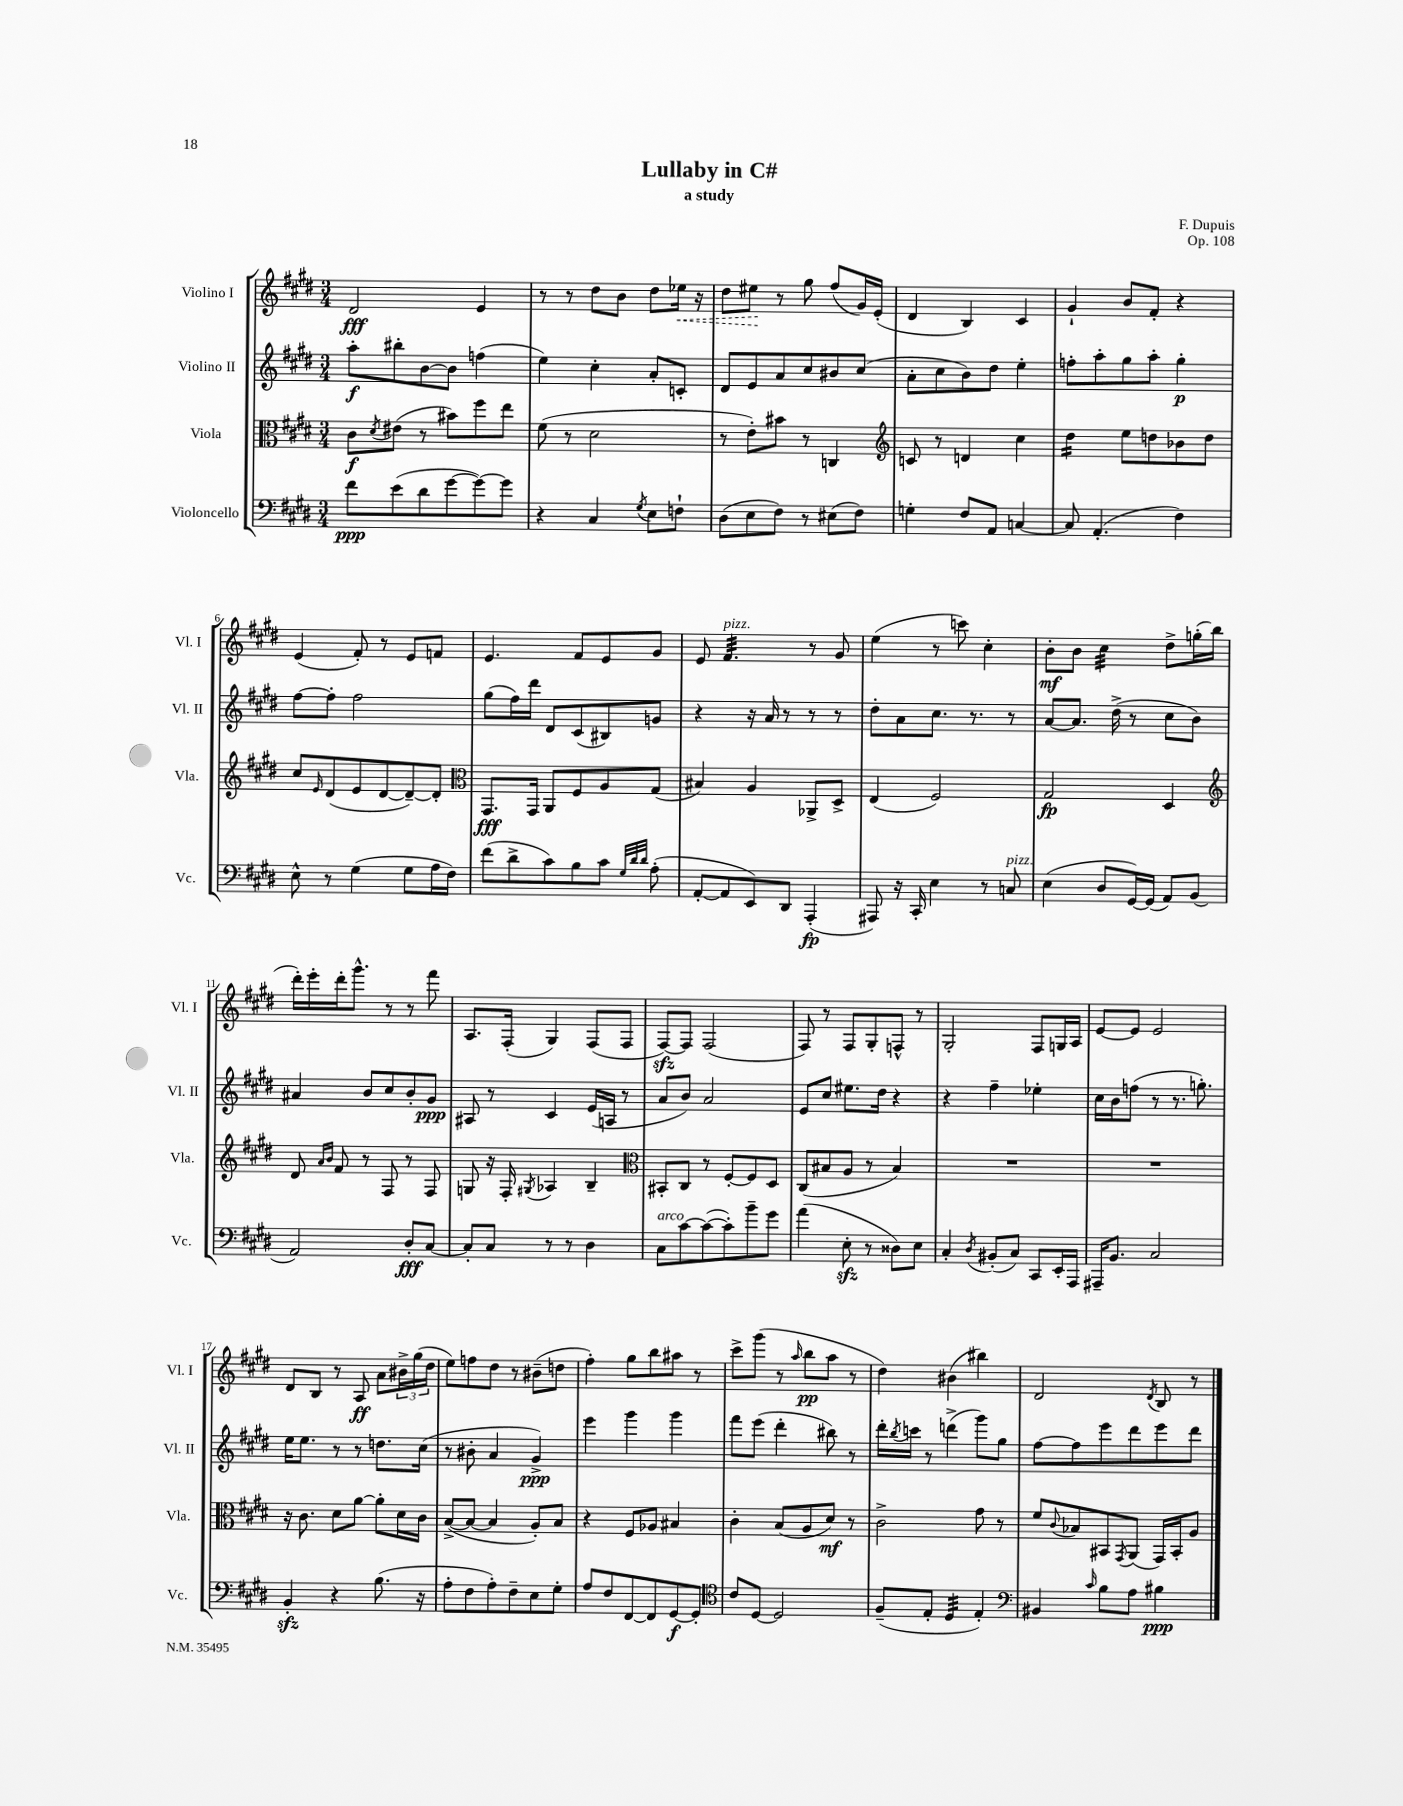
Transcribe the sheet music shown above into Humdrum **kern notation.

**kern	**dynam	**kern	**dynam	**kern	**dynam	**kern	**dynam
*part4	*part4	*part3	*part3	*part2	*part2	*part1	*part1
*staff4	*staff4	*staff3	*staff3	*staff2	*staff2	*staff1	*staff1
*I"Violoncello	*	*I"Viola	*	*I"Violino II	*	*I"Violino I	*
*I'Vc.	*	*I'Vla.	*	*I'Vl. II	*	*I'Vl. I	*
*clefF4	*	*clefC3	*	*clefG2	*	*clefG2	*
*k[f#c#g#d#]	*	*k[f#c#g#d#]	*	*k[f#c#g#d#]	*	*k[f#c#g#d#]	*
*M3/4	*	*M3/4	*	*M3/4	*	*M3/4	*
=1	=1	=1	=1	=1	=1	=1	=1
8f#\L	ppp	8c#\L	f	8aa'\L	f	2d#/	fff
.	.	8qd#/	.	.	.	.	.
(8e\	.	(8e#X\J	.	8bb#X'\	.	.	.
8d#\	.	8r	.	[8b\	.	.	.
[8g#\	.	8b#X\L)	.	8b\J]	.	.	.
8g#\_)	.	8ff#\	.	(4ffn\	.	4e/	.
8g#\J]	.	8ee\J	.	.	.	.	.
=2	=2	=2	=2	=2	=2	=2	=2
4r	.	(8f#\	.	4ee\)	.	8r	.
.	.	8r	.	.	.	8r	.
4C#/	.	2d#\	.	4cc#'\	.	8dd#\L	.
.	.	.	.	.	.	8b\J	.
8qG#/	.	.	.	.	.	.	.
8E\L	.	.	.	8a'/L	.	8dd#\L	.
!	!	!	!	!	!	!	!LO:HP:b
8Fn`\J	.	.	.	8cn'/J	.	16ee-X\Jk	<
.	.	.	.	.	.	16r	.
=3	=3	=3	=3	=3	=3	=3	=3
(8D#\L	.	8r	.	8d#/L	.	8dd#\L	.
8E\	.	8e'\L)	.	8e/	.	8ee#X\J	.
8F#\J)	.	8b#X\J	.	8a/	.	8r	[
8r	.	8r	.	8cc#/	.	8gg#\	.
(8E#X\L	.	4Cn/	.	8b#X/	.	(8ff#/L	.
8F#\J)	.	.	.	(8cc#/J	.	16g#/L)	.
.	.	.	.	.	.	(16e'/JJ	.
=4	=4	=4	=4	=4	=4	=4	=4
*	*	*clefG2	*	*	*	*	*
4Gn'\	.	8cn/	.	8a'\L	.	4d#/	.
.	.	8r	.	8cc#\	.	.	.
8F#/L	.	4dn/	.	8b\)	.	4B/)	.
8AA/J	.	.	.	8dd#\J	.	.	.
[4Cn/	.	4cc#\	.	4ee'\	.	4c#/	.
=5	=5	=5	=5	=5	=5	=5	=5
*	*	*tremolo	*	*	*	*	*
8C/]	.	16dd#\LL	.	8ffn'\L	.	4g#`/	.
.	.	16dd#\	.	.	.	.	.
(4.AA'/	.	16dd#\	.	8aa'\	.	.	.
.	.	16dd#\JJ	.	.	.	.	.
*	*	*Xtremolo	*	*	*	*	*
.	.	8ee\L	.	8gg#\	.	8b/L	.
.	.	8ddn\	.	8aa'\J	.	8f#'/J	.
4F#\)	.	8b-X\	.	4gg#'\	p	4r	.
.	.	8dd\J	.	.	.	.	.
!!LO:LB:g=z
=6	=6	=6	=6	=6	=6	=6	=6
8E^^\	.	8cc#/L	.	[8ff#\L	.	(4e/	.
.	.	16qqe/	.	.	.	.	.
8r	.	(8d#/	.	8ff#'\J]	.	.	.
(4G#\	.	8e/	.	2ff#\	.	8f#'/)	.
.	.	[8d#/	.	.	.	8r	.
8G#\L	.	8d#~/_)	.	.	.	8e/L	.
16A\L	.	8d#'/J]	.	.	.	8fn/J	.
16F#\JJ)	.	.	.	.	.	.	.
=7	=7	=7	=7	=7	=7	=7	=7
*	*	*clefC3	*	*	*	*	*
(8f#\L	.	8.GG#/L	fff	(8gg#\L	.	4.e/	.
8d#^\	.	.	.	16ff#\L)	.	.	.
.	.	16GG#/Jk	.	16ddd#\JJ	.	.	.
8c#\)	.	8AA/L	.	8d#/L	.	.	.
8B\	.	8F#/	.	(8c#/	.	8f#/L	.
8c#\J	.	8A/	.	8B#X/)	.	8e/	.
32qqG#/LLL	.	.	.	.	.	.	.
32qqd#/	.	.	.	.	.	.	.
32qqd#/JJJ	.	.	.	.	.	.	.
(8A'\	.	(8G#/J	.	8gn/J	.	8g#/J	.
=8	=8	=8	=8	=8	=8	=8	=8
[8AA'/L	.	4B#X/)	.	4r	.	8e/	.
!	!	!	!	!	!	!LO:TX:a:i:t=pizz.	!
*	*	*	*	*	*	*tremolo	*
8AA/]	.	.	.	.	.	32f#/LLL	.
.	.	.	.	.	.	32f#/	.
.	.	.	.	.	.	32f#/	.
.	.	.	.	.	.	32f#/	.
8EE/)	.	4A/	.	16r	.	32f#/	.
.	.	.	.	.	.	32f#/	.
.	.	.	.	16a/	.	32f#/	.
.	.	.	.	.	.	32f#/	.
8DD#/J	.	.	.	8r	.	32f#/	.
.	.	.	.	.	.	32f#/	.
.	.	.	.	.	.	32f#/	.
.	.	.	.	.	.	32f#/JJJ	.
*	*	*	*	*	*	*Xtremolo	*
(4AAA'/	fp	8AA-X^/L	.	8r	.	8r	.
.	.	8D#^/J	.	8r	.	8g#/	.
=9	=9	=9	=9	=9	=9	=9	=9
8AAA#X/)	.	(4E/	.	8dd#'\L	.	(4ee\	.
16r	.	.	.	8a\	.	.	.
16CC#'/	.	.	.	.	.	.	.
4E\	.	2F#/)	.	8.cc#\J	.	8r	.
.	.	.	.	.	.	8cccn\)	.
.	.	.	.	8.r	.	.	.
8r	.	.	.	.	.	4cc#'\	.
!LO:TX:a:i:t=pizz.	!	!	!	!	!	!	!
8Cn/	.	.	.	8r	.	.	.
=10	=10	=10	=10	=10	=10	=10	=10
(4E\	.	2G#/	fp	[8a/L	.	8b'\L	mf
.	.	.	.	8.a/J]	.	8b\J	.
*	*	*	*	*	*	*tremolo	*
8D#/L	.	.	.	.	.	32cc#\LLL	.
.	.	.	.	.	.	32cc#\	.
.	.	.	.	(16dd#^\	.	32cc#\	.
.	.	.	.	.	.	32cc#\	.
[16GG#/L)	.	.	.	8r	.	32cc#\	.
.	.	.	.	.	.	32cc#\	.
(16GG#/JJ]	.	.	.	.	.	32cc#\	.
.	.	.	.	.	.	32cc#\JJJ	.
*	*	*	*	*	*	*Xtremolo	*
8AA/L)	.	4D#/	.	8cc#\L	.	8dd#^\L	.
(8BB/J	.	.	.	8b\J)	.	(16ggn'\L	.
.	.	.	.	.	.	16bb\JJ	.
!!LO:LB:g=z
=11	=11	=11	=11	=11	=11	=11	=11
*	*	*clefG2	*	*	*	*	*
2AA/)	.	8d#/	.	4a#X/	.	16ddd#'\LL)	.
.	.	.	.	.	.	16eee'\	.
.	.	16qqa/LL	.	.	.	.	.
.	.	16qqb/JJ	.	.	.	.	.
.	.	8f#/	.	.	.	16ddd#'\J	.
.	.	.	.	.	.	8.ggg#^^\J	.
.	.	8r	.	8b/L	.	.	.
.	.	8F#/	.	8cc#/	.	8r	.
8D#'/L	fff	8r	.	8b'/	.	8r	.
[8C#/J	.	8F#/	.	8g#/J	ppp	8fff#\	.
=12	=12	=12	=12	=12	=12	=12	=12
8C#'/L]	.	8Gn/	.	8A#X/	.	8.A/L	.
8C#/J	.	16r	.	8r	.	.	.
.	.	16F#'/	.	.	.	(16F#'/Jk	.
.	.	8qG#X/	.	.	.	.	.
8r	.	4A-X/	.	4c#/	.	4G#/)	.
8r	.	.	.	.	.	.	.
4D#\	.	4B~/	.	(16e/LL	.	(8F#/L	.
.	.	.	.	16An/JJ	.	.	.
.	.	.	.	8r	.	8F#/J	.
=13	=13	=13	=13	=13	=13	=13	=13
*	*	*clefC3	*	*	*	*	*
!LO:TX:a:i:t=arco	!	!	!	!	!	!	!
8C#\L	.	8BB#X'/L	.	8a/L	.	[8F#zz/L)	.
[8c#\	.	8C#/J	.	8b/J)	.	8F#/J]	.
(8c#\_	.	8r	.	2a/	.	(2F#/	.
8c#'\])	.	[8F#'/L	.	.	.	.	.
8b~\	.	8F#/]	.	.	.	.	.
8g#\J	.	8D#/J	.	.	.	.	.
=14	=14	=14	=14	=14	=14	=14	=14
(4a\	.	(8C#/L	.	8e/L	.	8F#/)	.
.	.	8B#X/	.	8cc#/J	.	8r	.
8Ezz'\	.	8A/J	.	8.ee#X\L	.	8F#/L	.
8r	.	8r	.	.	.	8G#'/	.
.	.	.	.	16dd#\Jk	.	.	.
8D##X\L)	.	4B#/)	.	4r	.	8Fn^^/J	.
8E\J	.	.	.	.	.	8r	.
=15	=15	=15	=15	=15	=15	=15	=15
4C#'/	.	2.r	.	4r	.	2G#'/	.
8qD#/	.	.	.	.	.	.	.
(8BB#X'/L	.	.	.	4ff#~\	.	.	.
8C#/J)	.	.	.	.	.	.	.
8CC#/L	.	.	.	4ee-X'\	.	8F#/L	.
16EE'/L	.	.	.	.	.	16Gn/L	.
16AAA/JJ	.	.	.	.	.	16A/JJ	.
=16	=16	=16	=16	=16	=16	=16	=16
16AAA#X~/KL	.	2.r	.	16cc#\LL	.	[8e/L	.
8.BB/J	.	.	.	16b\J	.	.	.
.	.	.	.	(8ffn\J	.	8e/J]	.
2C#/	.	.	.	8r	.	2e/	.
.	.	.	.	8.r	.	.	.
.	.	.	.	8.ggn'\)	.	.	.
!!LO:LB:g=z
=17	=17	=17	=17	=17	=17	=17	=17
4BBzz'/	.	16r	.	16ee\KL	.	8d#/L	.
.	.	8.c#\	.	8.ee\J	.	.	.
.	.	.	.	.	.	8B/J	.
4r	.	8d#\L	.	8r	.	8r	.
.	.	[8a\J	.	8r	.	8A/	ff
(8.B\	.	8a'\L]	.	8.ddn\L	.	8a\L	.
.	.	16d#\L	.	.	.	24b#X^\L	.
.	.	.	.	.	.	(24gg#\	.
16r	.	16c#\JJ	.	(16cc#\Jk	.	.	.
.	.	.	.	.	.	24dd#\JJ	.
=18	=18	=18	=18	=18	=18	=18	=18
8A'\L	.	([8B^/L	.	8r	.	8ee\L)	.
8F#\	.	8B/J_	.	8b#X'\	.	8ffn\	.
8A'\)	.	4B/]	.	4a/	.	8dd#\J	.
8F#~\	.	.	.	.	.	8r	.
8E\	.	8A'/L)	.	4g#^/)	ppp	(8b#X~\L	.
8G#'\J	.	8B/J	.	.	.	8ddn\J	.
=19	=19	=19	=19	=19	=19	=19	=19
8A/L	.	4r	.	4eee\	.	4ff#'\)	.
8F#/	.	.	.	.	.	.	.
[8FF#/	.	8F#/L	.	4ggg#\	.	8gg#\L	.
8FF#/]	.	8A-X/J	.	.	.	8bb\	.
[8GG#/	f	4B#X/	.	4ggg#\	.	8aa#X\J	.
8GG#'/J]	.	.	.	.	.	8r	.
=20	=20	=20	=20	=20	=20	=20	=20
*clefC4	*	*	*	*	*	*	*
8c#/L	.	4c#'\	.	8fff#\L	.	8ccc#^\L	.
[8D#/J	.	.	.	(8eee\J	.	(8ggg#\J	.
2D#/]	.	(8B/L	.	4ddd#'\	.	8r	.
.	.	.	.	.	.	16qqaa/	.
.	.	8A/	.	.	.	8bb\L	pp
.	.	8d#/J)	mf	8bb#X\)	.	8aa\J	.
.	.	8r	.	8r	.	8r	.
=21	=21	=21	=21	=21	=21	=21	=21
(8F#~/L	.	2c#^\	.	16ddd#'\LL	.	4dd#\)	.
.	.	.	.	8qbb/	.	.	.
.	.	.	.	16cccn\JJ	.	.	.
8E'/J	.	.	.	8r	.	.	.
*tremolo	*	*	*	*	*	*	*
32D#/LLL	.	.	.	(4dddn^\	.	(4b#X\	.
32D#/	.	.	.	.	.	.	.
32D#/	.	.	.	.	.	.	.
32D#/	.	.	.	.	.	.	.
32D#/	.	.	.	.	.	.	.
32D#/	.	.	.	.	.	.	.
32D#/	.	.	.	.	.	.	.
32D#/JJJ	.	.	.	.	.	.	.
*Xtremolo	*	*	*	*	*	*	*
4E'/)	.	8g#\	.	8ggg#\L)	.	4bb#X\)	.
.	.	8r	.	8gg#\J	.	.	.
=22	=22	=22	=22	=22	=22	=22	=22
*clefF4	*	*	*	*	*	*	*
4BB#X/	.	8f#/L	.	[8ff#\L	.	2d#/	.
.	.	8qqc#/	.	.	.	.	.
.	.	8B-X/	.	8ff#\]	.	.	.
16qqc#/	.	.	.	.	.	.	.
8B\L	.	8BB#X/	.	8eee\	.	.	.
.	.	8qGG#/	.	.	.	.	.
8A\J	.	(8AA/J	.	8ddd#\	.	.	.
.	.	.	.	.	.	8qd#/	.
4B#X\	ppp	16GG#/LL)	.	8eee\	.	8B/	.
.	.	16BB#'/J	.	.	.	.	.
.	.	8A/J	.	8ddd#\J	.	8r	.
==	==	==	==	==	==	==	==
*-	*-	*-	*-	*-	*-	*-	*-
